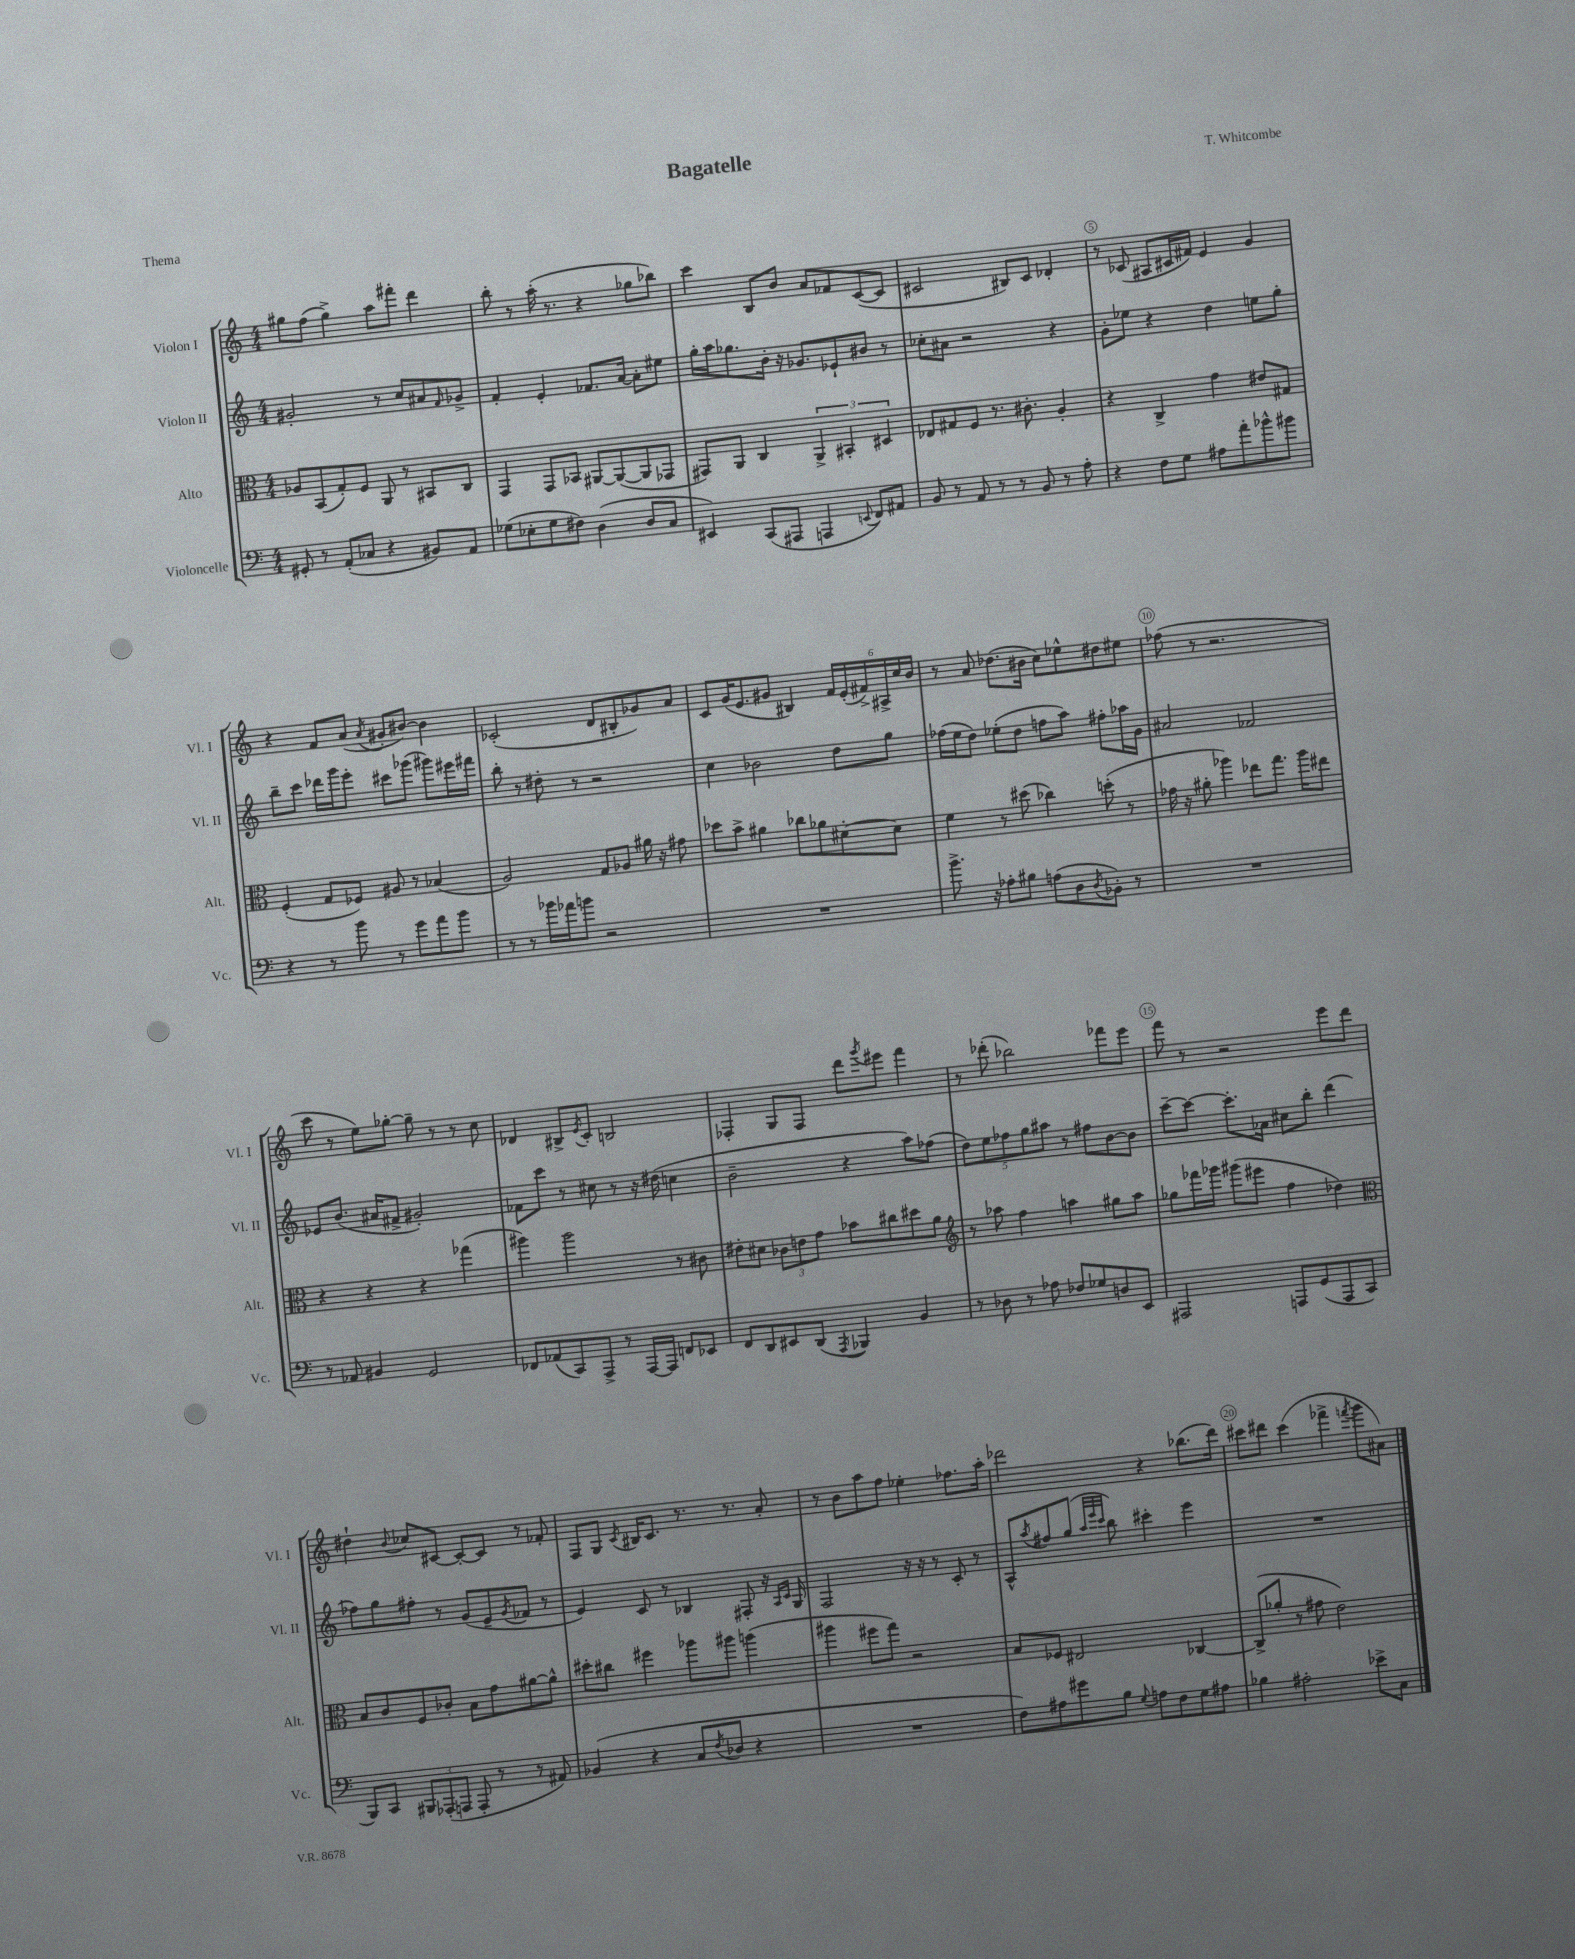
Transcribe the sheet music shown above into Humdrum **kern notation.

**kern	**kern	**kern	**kern
*part4	*part3	*part2	*part1
*staff4	*staff3	*staff2	*staff1
*I"Violoncelle	*I"Alto	*I"Violon II	*I"Violon I
*I'Vc.	*I'Alt.	*I'Vl. II	*I'Vl. I
*clefF4	*clefC3	*clefG2	*clefG2
*k[]	*k[]	*k[]	*k[]
*M4/4	*M4/4	*M4/4	*M4/4
=1	=1	=1	=1
8GG#X'/	8A-X/L	2g#X'/	8gg#X\L
8r	(8BB/	.	(8ff\J
(8AA'/L	8G'/)	.	4gg#^\)
8C-X/J	8F/J	.	.
4r	8AA/	8r	8aa\L
.	8r	8cc/L	8fff#X'\J
8BB#X/L)	8BB#X/L	8a#X/	4ddd\
.	.	16qqf/	.
8AA/J	8C/J	8g-X^/J	.
=2	=2	=2	=2
(8G-X\L	4GG/	4f'/	8bb'\
8E-X'\	.	.	8r
8G-\	8GG/L	4e'/	(16aa'\
.	.	.	8.r
8F#X\J)	8BB-X/J	.	.
(4D\	[8AA#X/L	8.f-X/L	4r
.	(8AA#/_	.	.
.	.	[16a/Jk	.
8D/L	8AA#/]	8a'\L]	8gg-X\L
8C/J	8GG-X/J	8ee#X\J	8bb-X\J)
=3	=3	=3	=3
4EE#X/)	8GG#X/L)	16gg'\LL	4ccc\
.	.	16aa\J	.
.	8AA/J	8.gg-X\	.
(8CC/L	4C/	.	8B/L
.	.	16b'\Jk	.
8AAA#X/J	.	16r	8b/J
.	.	8.g-X/L	.
4AAAn/	6AA^/	.	8a/L
.	.	8e-X`/	8f-X/
.	6BB#X'/	.	.
8qqEEn/	.	.	.
8FF/L)	.	8b#X/J	([8c/
.	6D#X/	.	.
8AA#X/J	.	8r	8c/J]
=4	=4	=4	=4
8BB/	8E-X/L	8cc-X'\L	2c#X/
8r	8G#X/	8a#X\J	.
8AA/	8F/J	2r	.
8r	8.r	.	.
8r	.	.	8B#X/L)
.	8.c#X'\	.	.
8BB/	.	.	8c#/J
8r	4A'/	4r	4d-X'/
8A'\	.	.	.
=5	=5	=5	=5
4r	4r	8g'\L	8r
.	.	8ee-X\J	(8c-X/
8F\L	4C^/	4r	8A#X/L
8G\J	.	.	16c#X/L
.	.	.	16f#X/JJ)
8A#X\L	4g\	4dd\	4e/
8a'\	.	.	.
8b-X^^\	8e#X/L	8een\L	4g/
8b#X\J	8G#X/J	8gg'\J	.
!!LO:LB:g=z
=6	=6	=6	=6
4r	(4F'/	8bb~\L	4r
.	.	8ccc\J	.
8r	8G/L	16ddd-X\LL	8f/L
.	.	16ggg\J	.
8b\	8F-X/J)	8eee'\J	(8a/J
.	.	.	8qa/
8r	8A#X/	8ccc#X\L	8g#X'/L
8g\L	8r	(8ggg-X\J	[8b#X/J)
8a\	(4B-X/	8ggg#X\L)	4b#\]
8b\J	.	16eee#X\L	.
.	.	16fff#X\JJ	.
=7	=7	=7	=7
8r	2A/)	8bb'\	(2c-X'/
8r	.	8r	.
16b-X\LL	.	8dd#X'\	.
16a-X\J	.	.	.
8bn\J	.	8r	.
2r	8G/L	2r	8d/L
.	8A-X/J	.	8B#X'/
.	16a#X\	.	8g-X/)
.	16r	.	.
.	8g#X\	.	8a/J
=8	=8	=8	=8
1r	8dd-X\L	4cc\	8c/L
.	8b^\J	.	(16g/K
.	.	.	8.e/
.	4a#X\	2b-X\	.
.	.	.	8g#X/J
.	8cc-X\L	.	4B#X/)
.	8a-X\	.	.
.	[8d#X'\	8dd\L	24f/LL
.	.	.	(24e'/
.	.	.	24f#X^/)
.	8d#\J]	8gg\J	24A#X^/
.	.	.	24cc/
.	.	.	24b/JJ
=9	=9	=9	=9
8.b^\	4f\	(16ff-X\LL	8r
.	.	16ee\J	.
.	.	8dd\J)	8a/
16r	.	.	.
8A-X'\L	8r	(8ee-X'\L	(8.dd-X\L
8B#X\J	(8dd#X\	8dd\J	.
.	.	.	16b#X\Jk
(8An\L	4cc-X\)	8ffn\L	8cc\L)
8D\	.	8aa\J)	8ee-X^^\
8qD/	.	.	.
8BB-X'\J)	(8ddn'\	8ff#X'\L	8dd#X\
8r	8r	16aa-X\L	8ee#X\J
.	.	16g\JJ	.
=10	=10	=10	=10
1r	16g-X\	2a#X/	(8ff-X\
.	16r	.	.
.	8a#X'\	.	8r
.	4aa-X\)	.	2.r
.	8ee-X\L	2f-X/	.
.	8.gg\J	.	.
.	16aa-\KL	.	.
.	8ee#X\J	.	.
!!LO:LB:g=z
=11	=11	=11	=11
8r	4r	8e-X/L	8ccc\
8AA-X/	.	(8.b/J	8r
4BB#X/	4r	.	8ee\L)
.	.	16a#X/KL	.
.	.	8f#X^/J	[8gg-X'\J
2GG/	4r	2g#X'/)	8gg-~\]
.	.	.	8r
.	(4gg-X\	.	8r
.	.	.	8cc\
=12	=12	=12	=12
8FF-X/L	4aa#X\)	8f-X\L	4d-X/
(8AA-X/	.	8ccc\J	.
8CC/)	2aa#\	8r	8B#X^/L
.	.	.	8qe/
8AAA^/J	.	8cc#X\	8c'/J
8r	.	8r	2Bn/
[16AAA/LL	.	16r	.
16AAA/JJ]	.	(16dd#X\	.
8FFn/L	8r	4ccn\	.
8EE-X/J	8c#X\	.	.
=13	=13	=13	=13
8FF/L	8e#X'\L	2b~\	4F-X'/
8DD/	8d#X\J	.	.
8EE#X/	12c-X\L	.	8G/L
.	12en\	.	.
(8DD/J	.	.	8F-/J
.	12g\J	.	.
8qAAA/	.	.	.
4BBB-X/)	8b-X\L	4r	8ddd\L
.	.	.	8qggg/
.	8cc#X\	.	8eee#X\J
4BB/	8dd#X\	8aa\L)	4fff\
.	8a\J	(8ff-X\J	.
=14	=14	=14	=14
*	*clefG2	*	*
8r	8r	10dd\L)	8r
.	.	10ee\	.
8D-X\	8aa-X\	.	(8ddd-X'\
.	.	10ff-X\	.
8r	4ff\	.	2bb-X\)
.	.	10gg\	.
8A-X\	.	.	.
.	.	10aa#X\J	.
8F-X/L	4aan\	8r	.
8G-X/	.	8ff#X\L	.
8Dn/	8gg#X\L	[8b\	8fff-X\L
8EE/J	8aa\J	8b\J]	8eee\J
=15	=15	=15	=15
2AAA#X/	8gg-X\L	[8ccc~\L	8fff\
.	16fff-X\L	8ccc\J_	8r
.	16ggg-X\JJ	.	.
.	(8ggg#X\L	8.ccc'\L]	2r
.	8eee#X\J	.	.
.	.	16a-X\Jk	.
8AAAn/L	4ff\	8cc#X\L	.
(8GG/	.	8bb'\J	.
8AAA/	4dd-X\)	(4ddd\	8eee\L
8CC/J	.	.	8ddd\J
!!LO:LB:g=z
=16	=16	=16	=16
*	*clefC3	*	*
8BBB/L)	8B/L	8ff-X\L)	4dd#X`\
8CC/J	8c/	8gg\	.
.	.	.	8qqb/
12BBB#X/L	8F/	8ff#X'\J	8cc-X/L
(12AAA-X'/	.	.	.
.	8c-X'/J	8r	[8c#X/J
12AAAn/J	.	.	.
8AAA'/	8B\L	(8g/L	8c#'/L_
8r	8g\	8e~/	8c#/J]
.	.	8qg/	.
8r	[8a#X\	8f-X/J	8r
8AA#X/)	8a#^^\J]	8r	8f-X'/
=17	=17	=17	=17
(4BB-X/	8dd#X'\L	4e/)	8F/L
.	8cc#X\J	.	8G/J
.	.	.	8qc/
4r	4ff#X\	8c/	16B#X/KL
.	.	.	8.c/J
.	.	8r	.
8C/L	8aa-X\L	4B-X/	8.r
8qF/	.	.	.
8D-X/J	8aa#X\J	.	.
.	.	.	8.r
4r	(4aan\	8F#X'/	.
.	.	16r	8a'/
.	.	16qqA/LL	.
.	.	16qqc/JJ	.
.	.	16G/	.
=18	=18	=18	=18
1r	4aa#X\	2F/	8r
.	.	.	8b\L
.	8ff#X\L	.	8aa\
.	8gg\J)	.	8ff\J
.	2r	16r	4ee-X'\
.	.	16r	.
.	.	8r	.
.	.	8c'/	8.ff-X\L
.	.	8r	.
.	.	.	16aa'\Jk
=19	=19	=19	=19
8F\L)	8B/L	8A^^/L	2ddd-X\
.	.	8qaa/	.
8A#X\	8F-X/J	8ff#X/	.
8g#X\	2E#X/	(8gg/J	.
.	.	32qqaa/LLL	.
.	.	32qqeee/	.
.	.	32qqccc/JJJ	.
8B\J	.	8bb\)	.
8qqG/	.	.	.
8An\L	.	4ccc#X'\	4r
8F\	.	.	.
8G\	[4C-X/	4eee\	(8.bb-X\L
8A#X\J	.	.	.
.	.	.	16ddd-\Jk)
=20	=20	=20	=20
4B-X\	(8C-^/L]	1r	8ccc#X\L
.	8a-X'/J	.	8ddd#X\J
2A#X'\	8r	.	(4ccc#\
.	8g#X\	.	.
.	2e\)	.	4fff-X^\
.	.	.	8qfffn/
8e-X^\L	.	.	8ggg\L
8C\J	.	.	8a#X\J)
==	==	==	==
*-	*-	*-	*-
